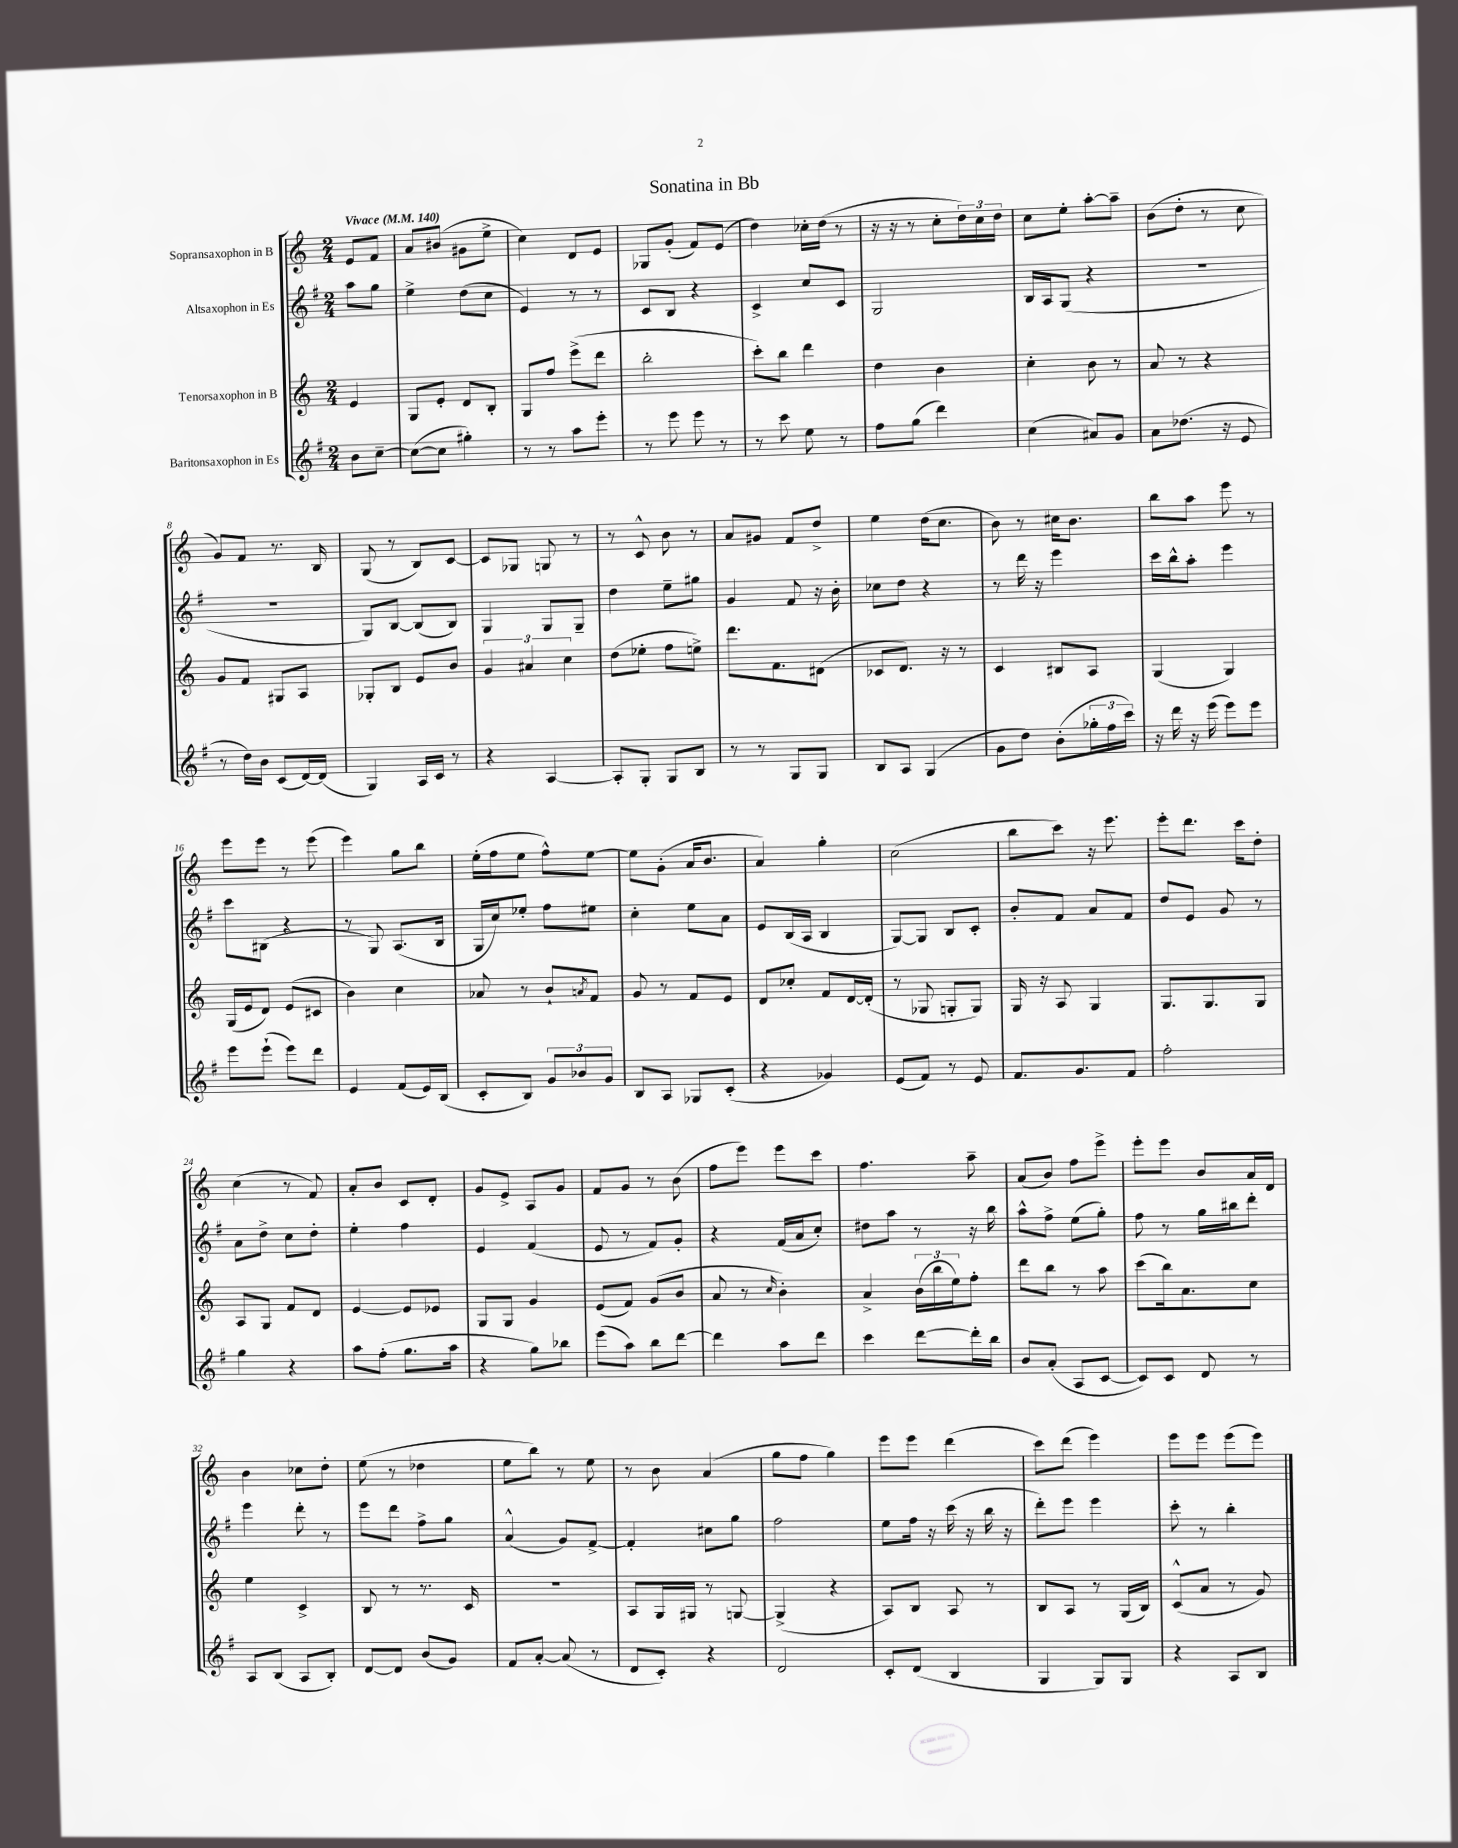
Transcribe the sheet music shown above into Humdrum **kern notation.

**kern	**kern	**kern	**kern
*staff4	*staff3	*staff2	*staff1
*clefG2	*clefG2	*clefG2	*clefG2
*k[f#]	*k[]	*k[f#]	*k[]
*M2/4	*M2/4	*M2/4	*M2/4
*MM140	*MM140	*MM140	*MM140
8b	4e	8aa	8e
[8cc~	.	8gg	8f
=	=	=	=
(8cc_	8G	4ee^	8a
8cc]	8e'	.	(8b#
4gg#')	8d	(8dd	8g#
.	8B'	8cc	8ee^
=	=	=	=
8r	8G	4e)	4cc)
8r	8ff	.	.
8aa	(8eee^	8r	8d
8eee'	8ddd	8r	8e
=	=	=	=
8r	2bb'	8c	8G-
8eee	.	8B	(8g'
8eee	.	4r	8f)
8r	.	.	(8e
=	=	=	=
8r	8ccc')	4c^	4dd)
8ccc	8bb	.	.
8ee	4ddd	8cc	16cc-'
.	.	.	(16dd
8r	.	8c	8r
=	=	=	=
8ff#	4dd	2G	16r
.	.	.	16r
(8gg	.	.	8r
4ddd)	4b	.	8cc'
.	.	.	24dd)
.	.	.	24cc
.	.	.	24dd
=	=	=	=
(4cc	4cc'	16B	8cc
.	.	16A	.
.	.	(8G	8ee'
8a#)	8b	4r	[8aa'
8g	8r	.	8aa~]
=	=	=	=
8a	8a	2r	(8b
(8.dd-	8r	.	8dd'
.	4r	.	8r
16r	.	.	.
8e	.	.	8cc
=	=	=	=
8r	8g	2r	8g)
16dd)	8f	.	8f
16b	.	.	.
(8c	8G#	.	8.r
[16d)	8A	.	.
(16d]	.	.	16B
=	=	=	=
4G)	8G-'	8G)	(8G
.	8B	[8B	8r
16A	8e	(8B]	8B)
16c	.	.	.
8r	8b	8B)	[8c
=	=	=	=
4r	6g	4G	8c]
.	.	.	8G-
.	6a#	.	.
[4A	.	8G	8G
.	6cc	.	.
.	.	8G~	8r
=	=	=	=
8A']	(8dd	4dd	8r
8G'	8ee-'	.	8c^^
8G	8ff	8ee~	8b
8B	8ee^)	8gg#	8r
=	=	=	=
8r	8.ddd	4g	8a
8r	.	.	8g#
.	8.f	.	.
8G	.	8f#	8f
8G	(8d#	16r	8dd^
.	.	16b'	.
=	=	=	=
8B	8c-	8cc-	4ee
8A	8.d)	8dd	.
(4G	.	4r	(16dd
.	16r	.	8.cc
.	8r	.	.
=	=	=	=
8g	4c	8r	8b)
8dd)	.	16ddd	8r
.	.	16r	.
(8b'	8B#	4eee	16cc#
.	.	.	8.b
24gg-'	8A	.	.
24ff#	.	.	.
24ccc)	.	.	.
=	=	=	=
16r	(4G	16ccc	8bb
16ddd	.	16bb^^	.
16r	.	8aa'	8aa
(16eee	.	.	.
8eee)	4G)	4eee	8eee
8eee	.	.	8r
=	=	=	=
8eee	(16G	8ccc	8eee
.	16e	.	.
(8eee`	8d)	(8B#	8eee
8eee)	(8e	4r	8r
8ddd	8c#	.	(8eee
=	=	=	=
4e	4b)	8r	4eee)
.	.	8G)	.
(8f#	4cc	(8.A	8gg
16e)	.	.	8bb
(16B	.	16B	.
=	=	=	=
8c'	8a-	16G	(16ee'
.	.	16cc)	16ff
8B)	8r	8ee-'	8ee
12g	8b`	8ff#	8ff^^)
12b-	.	.	.
.	8qa	.	.
.	8f	8ee#	[8ee
12g	.	.	.
=	=	=	=
8B	8g	4cc'	8ee]
8A	8r	.	(8g'
8G-	8f	8ee	16a
.	.	.	8.b
(8c'	8e	8a	.
=	=	=	=
4r	8d	8e	4a)
.	8cc-'	(16B	.
.	.	16A	.
4g-)	8f	4B	4gg'
.	[16d	.	.
.	(16d']	.	.
=	=	=	=
(8e	8r	[8G)	(2cc
8f#)	8G-	8G]	.
8r	8G'	8B	.
8e	8G)	8c'	.
=	=	=	=
8.f#	16G	8b'	8bb
.	16r	.	.
.	8A	8f#	8ccc)
8.g	.	.	.
.	4G	8a	16r
.	.	.	8.eee
8f#	.	8f#	.
=	=	=	=
2ff#'	8.G	8dd	8eee'
.	.	8e	8.ddd
.	8.G	.	.
.	.	8g	.
.	.	.	16ccc
.	8G	8r	8dd'
=	=	=	=
4gg	8A	8a	(4cc
.	8G	8dd^	.
4r	8f	8cc	8r
.	8d	8dd'	8f)
=	=	=	=
8aa	[4e	4ee'	8a'
(8ff#'	.	.	8b
8.gg	8e]	4ff#	8c
.	8e-	.	8d'
16aa	.	.	.
=	=	=	=
4r	8G	4e	8g
.	8G	.	8e^
8gg)	4g	(4f#	8A
8bb-	.	.	8g
=	=	=	=
(8eee	(8e	8e	8f
8aa)	8f)	8r	8g
8bb	(8g	8f#)	8r
[8ddd	8b	8g'	(8b
=	=	=	=
4ddd]	8a	4r	8ff
.	8r	.	8eee)
.	16qqcc	.	.
8aa	4b')	(16f#	8eee
.	.	16a	.
8ddd	.	8cc')	8ccc
=	=	=	=
4ccc	4a^	8dd#	4.ff
.	.	8aa	.
[8ddd	(24b	8r	.
.	24bb	.	.
.	24ee)	.	.
16ddd']	8ff'	16r	8aa~
16bb	.	16bb	.
=	=	=	=
8b	8ddd	8aa^^	(8a
(8a'	8bb	8ff#^	8b)
8A	8r	(8ee	8ff
[8c	8aa	8gg')	8eee^
=	=	=	=
8c])	(8ccc	8ff#	8eee'
8c	16bb)	8r	8eee
.	8.a	.	.
8d	.	16gg	8b
.	.	16bb#	.
8r	8cc	8ddd'	16a
.	.	.	16d
=	=	=	=
8A	4ee	4eee	4b
(8B	.	.	.
8A	4c^	8ddd'	8cc-
8B')	.	8r	8dd'
=	=	=	=
[8d	8B	8eee	(8ee
8d]	8r	8ddd	8r
(8b	8.r	8ff#^	4dd-
8g)	.	8gg	.
.	16c	.	.
=	=	=	=
8f#	2r	(4a^^	8ee
[8a'	.	.	8bb)
(8a]	.	8g)	8r
8r	.	[8f#^	8ee
=	=	=	=
8d	8A	4f#']	8r
8c')	16G	.	8b
.	16G#	.	.
4r	8r	8cc#	(4a
.	[8G	8gg	.
=	=	=	=
2d	(4G^]	2ff#	8gg
.	.	.	8ff
.	4r	.	4gg)
=	=	=	=
8c'	8A)	8ee	8eee
(8d	8B	16ff#	8eee
.	.	16r	.
4B	8A	(16ccc	(4ddd
.	.	16r	.
.	8r	16bb	.
.	.	16r	.
=	=	=	=
4G	8B	8ddd')	8ccc)
.	8A	8eee	(8ddd
8G)	8r	4eee	4eee)
8G	(16G	.	.
.	16B)	.	.
=	=	=	=
4r	(8c^^	8ccc'	8eee
.	8a	8r	8eee
8A	8r	4bb'	(8eee
8B	8g)	.	8eee)
==	==	==	==
*-	*-	*-	*-
